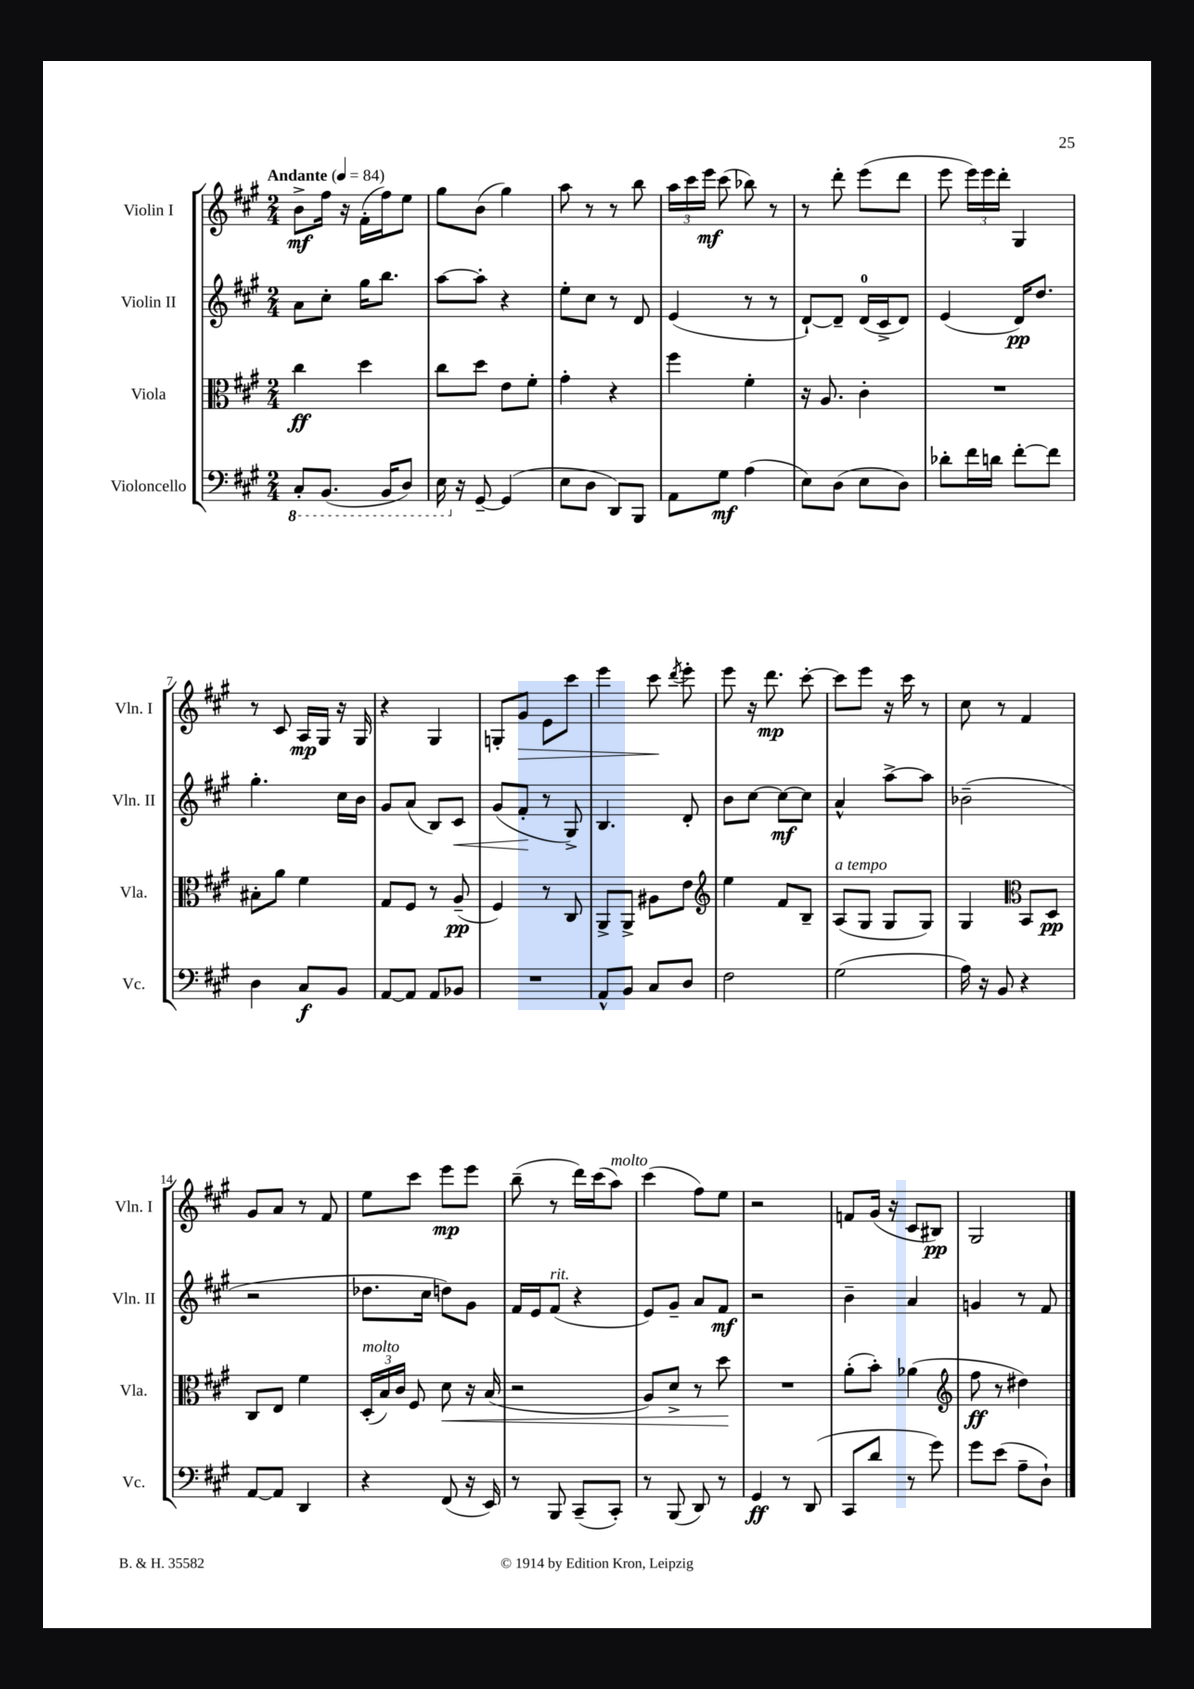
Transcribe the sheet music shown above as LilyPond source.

<<
\new StaffGroup <<
\new Staff = "s0" \with { instrumentName = "Violin I" shortInstrumentName = "Vln. I" } {
    \clef treble \key a \major \numericTimeSignature \time 2/4 \tempo "Andante" 4 = 84
    \autoBeamOff b'8[->\mf fis''16] r16 fis'16[-.( fis''16) e''8] |
    gis''8[ b'8]( gis''4) |
    a''8 r8 r8 b''8 |
    \tuplet 3/2 { a''16[ cis'''16 e'''16]\mf } cis'''8( bes''8) r8 |
    r8 d'''8-. e'''8[( d'''8] |
    e'''8 \tuplet 3/2 { e'''16[) e'''16 d'''16]-. } gis4 |
    r8 cis'8 a16[\mp gis16] r16 gis16 |
    r4 gis4 |
    g8[-. gis'8]\> e'8[ cis'''8] |
    e'''4 cis'''8\! \acciaccatura { d'''8 } e'''8-. |
    e'''8 r16 d'''8.\mp cis'''8~-. |
    cis'''8[ e'''8] r16 cis'''16 r8 |
    cis''8 r8 fis'4 |
    gis'8[ a'8] r8 fis'8 |
    e''8[ cis'''8] e'''8[\mp e'''8] |
    b''8--( r8 d'''16[) cis'''16( a''8]^\markup { \italic "molto" }) |
    cis'''4( fis''8[) e''8] |
    r2 |
    f'8[ gis'16]( r16 cis'8[ bis8]\pp) |
    gis2 \bar "|." |
}
\new Staff = "s1" \with { instrumentName = "Violin II" shortInstrumentName = "Vln. II" } {
    \clef treble \key a \major \numericTimeSignature \time 2/4
    \autoBeamOff a'8[ cis''8]-. gis''16[ b''8.] |
    a''8[~ a''8]-. r4 |
    e''8[-. cis''8] r8 d'8 |
    e'4( r8 r8 |
    d'8[~-!) d'8]-- d'16[-0( cis'16-> d'8]) |
    e'4( d'16[\pp) d''8.] |
    gis''4.-. cis''16[ b'16] |
    gis'8[ a'8]( b8[) cis'8]\< |
    gis'8[( fis'8]-.\! r8 gis8->) |
    b4. d'8-. |
    b'8[ cis''8]~ cis''8[~\mf cis''8] |
    a'4-^ a''8[~-> a''8] |
    bes'2--( |
    r2 |
    des''8.[ cis''16] d''8[) gis'8] |
    fis'16[ e'16 fis'8]^\markup { \italic "rit." }( r4 |
    e'8[) gis'8]-- a'8[ fis'8]\mf |
    r2 |
    b'4-- a'4 |
    g'4 r8 fis'8 \bar "|." |
}
\new Staff = "s2" \with { instrumentName = "Viola" shortInstrumentName = "Vla." } {
    \clef alto \key a \major \numericTimeSignature \time 2/4
    \autoBeamOff cis''4\ff d''4 |
    cis''8[ d''8] e'8[ fis'8]-. |
    gis'4-. r4 |
    fis''4 fis'4-. |
    r16 a8. cis'4-. |
    R2 |
    bis8[-. a'8] fis'4 |
    gis8[ fis8] r8 a8--\pp( |
    fis4) r8 cis8 |
    a,8[-> a,8]-> ais8[ e'8] |
    \clef treble e''4 fis'8[ b8]-- |
    a8[^\markup { \italic "a tempo" }( gis8] gis8[ gis8]) |
    gis4 \clef alto b,8[ d8]\pp |
    cis8[ e8] fis'4 |
    \tuplet 3/2 { d16[-.^\markup { \italic "molto" }( b16) cis'16] } fis8 d'8\< r16 b16( |
    r2 |
    a8[) d'8]-> r8 d''8\! |
    R2 |
    a'8[-.( b'8]-.) aes'4( |
    \clef treble fis''8\ff r8 dis''4) \bar "|." |
}
\new Staff = "s3" \with { instrumentName = "Violoncello" shortInstrumentName = "Vc." } {
    \clef bass \key a \major \numericTimeSignature \time 2/4
    \autoBeamOff \ottava #-1 cis,8[-. b,,8.]( b,,16[ d,8]) |
    e,16 \ottava #0 r16 gis,8~-- gis,4( |
    e8[ d8] d,8[) b,,8] |
    a,8[ gis8]\mf a4( |
    e8[) d8]( e8[ d8]) |
    des'8[-. fis'16 d'16] fis'8[~-. fis'8] |
    d4 cis8[\f b,8] |
    a,8[~ a,8] a,8[ bes,8] |
    R2 |
    a,8[-^ b,8] cis8[ d8] |
    fis2 |
    gis2( |
    a16) r16 b,8 r4 |
    a,8[~ a,8] d,4 |
    r4 fis,8( r16 e,16) |
    r8 b,,8 cis,8[--( cis,8]-.) |
    r8 b,,8( d,8) r8 |
    gis,4\ff r8 d,8( |
    cis,8[ d'8] r8 gis'8) |
    gis'8[ e'8]( a8[-- d8]-!) \bar "|." |
}
>>
>>
